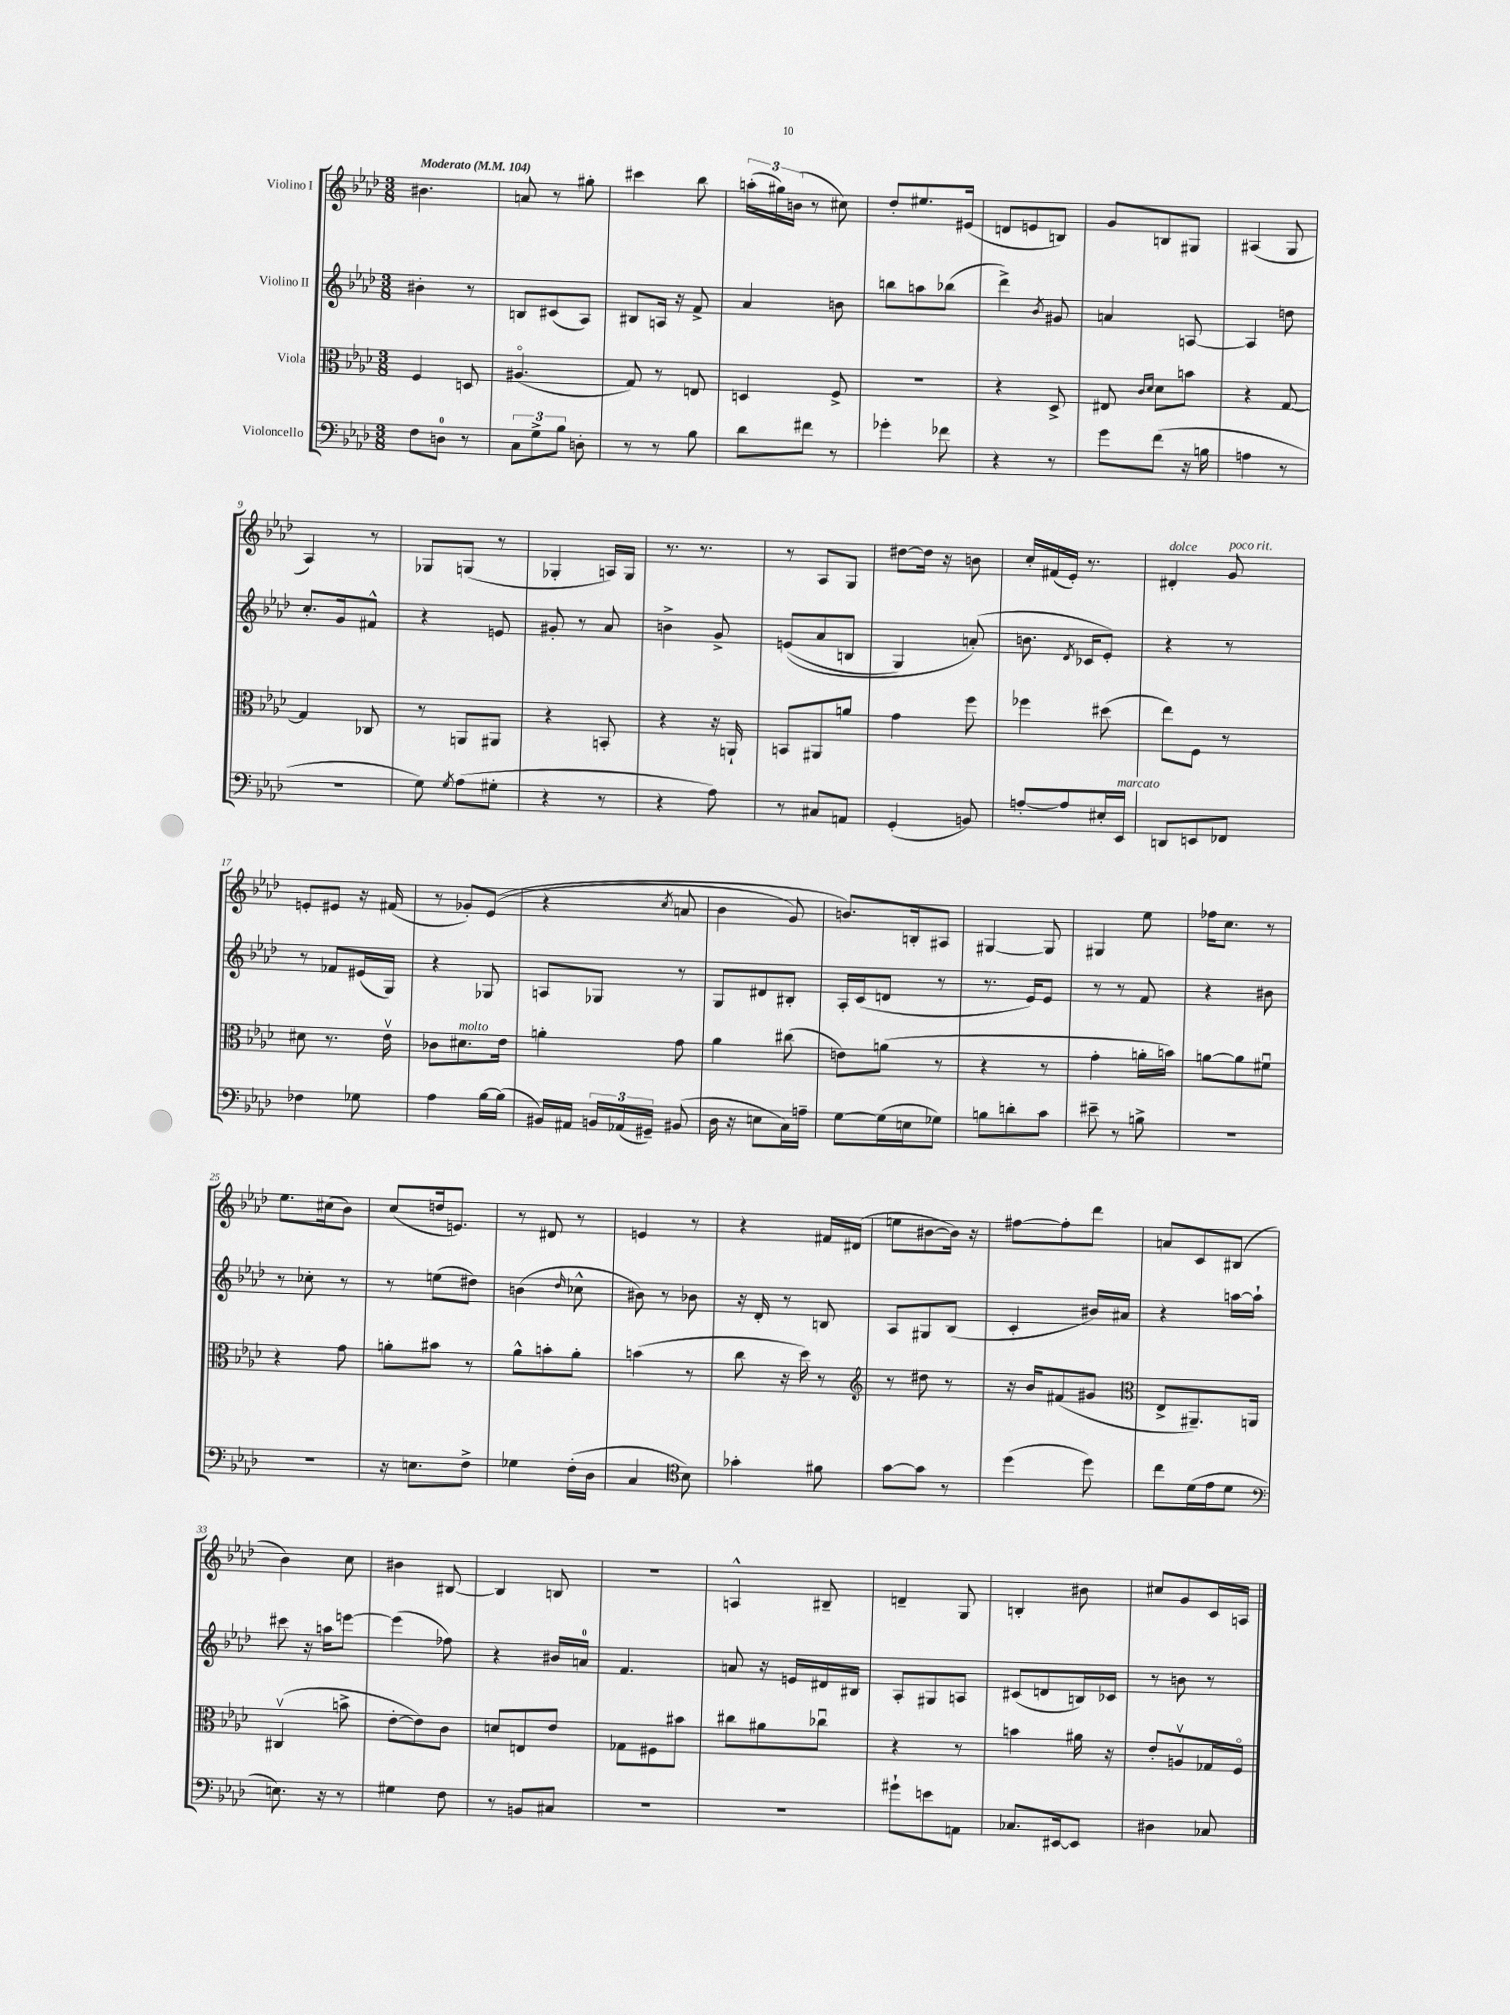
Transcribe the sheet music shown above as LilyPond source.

<<
\new StaffGroup <<
\new Staff = "s0" \with { instrumentName = "Violino I" } {
    \clef treble \key aes \major \numericTimeSignature \time 3/8 \tempo "Moderato" 4 = 104
    \autoBeamOff bis'4. |
    a'8 r8 gis''8-. |
    cis'''4 bes''8 |
    \tuplet 3/2 { a''16[-.( gis''16) b'16]( } r8 cis''8) |
    des''8[-. eis''8. eis'16]( |
    d'8[ e'8 b8]) |
    g'8[ b8 gis8] |
    ais4( g8 |
    aes4) r8 |
    ges8[ g8]( r8 |
    ges4-. a16[) ges16] |
    r8. r8. |
    r8 aes8[ g8] |
    dis''8[~ dis''16] r16 b'8 |
    c''16[-. fis'16( ees'16]-.) r8. |
    dis'4-.^\markup { \italic "dolce" } g'8^\markup { \italic "poco rit." } |
    e'8[-. eis'8] r16 fis'16( |
    r8 ges'8[-.) ees'8](\( |
    r4 \acciaccatura { c''8 } a'8 |
    bes'4 g'8) |
    b'8.[\) b16-. ais8] |
    gis4~ gis8 |
    gis4 ees''8 |
    fes''16[ c''8.] r8 |
    ees''8.[ cis''16( bes'8]) |
    c''8[( d''16 e'8.]) |
    r8 dis'8 r8 |
    e'4 r8 |
    r4 fis'16[ dis'16]( |
    e''8[ bis'8~ bis'16]) r16 |
    fis''8[~ fis''8-. des'''8] |
    a'8[ c'8 bis8]( |
    bes'4) c''8 |
    bis'4 bis8~ |
    bis4 b8 |
    R4. |
    a4-^ bis8-- |
    d'4-- g8 |
    b4-. bis'8 |
    cis''8[ g'8 c'16 a16] \bar "|." |
}
\new Staff = "s1" \with { instrumentName = "Violino II" } {
    \clef treble \key aes \major \numericTimeSignature \time 3/8
    \autoBeamOff bis'4-. r8 |
    b8[ cis'8( aes8]) |
    bis8[ a16] r16 f'8-> |
    aes'4 b'8 |
    b''8[ a''8 bes''8]( |
    des'''4->) \acciaccatura { bes'8 } gis'8 |
    a'4 a8~ |
    a4 d''8 |
    c''8.[-. g'16 fis'8]-^ |
    r4 e'8 |
    gis'8-. r8 aes'8 |
    b'4-> g'8-> |
    e'8[(\( aes'8 b8] |
    g4) a'8-.(\) |
    b'8. \acciaccatura { des'8 } ces'16[ ees'8]-.) |
    r4 r8 |
    r8 fes'8[ eis'16( g16]) |
    r4 ges8 |
    a8[ ges8] r8 |
    g8[ dis'8 bis8]-. |
    aes16[-. c'16( d'8] r8 |
    r8. ees'16[) ees'8] |
    r8 r8 f'8 |
    r4 bis'8 |
    r8 ces''8-. r8 |
    r8 e''8[( dis''8]) |
    b'4( \grace { des''16 } ces''8-^ |
    bis'8) r8 bes'8 |
    r16 des'16-. r8 b8 |
    aes8[ gis8 bes8]( |
    c'4-. bis'16[) ais'16] |
    r4 a''16[~ a''16]-! |
    cis'''8 r16 a''16[ e'''8]~ |
    e'''4( fes''8) |
    r4 bis'16[ a'16]-0 |
    f'4. |
    a'8 r16 e'16[ dis'16 bis16] |
    aes8[-. gis8 a8] |
    cis'8[( d'8 b16) ces'16] |
    r8 b'8 r8 \bar "|." |
}
\new Staff = "s2" \with { instrumentName = "Viola" } {
    \clef alto \key aes \major \numericTimeSignature \time 3/8
    \autoBeamOff f4 d8 |
    ais4.\flageolet( |
    g8) r8 e8 |
    d4 f8-> |
    R4. |
    r4 des8-> |
    eis8 \grace { c'16[ des'16] } des'8[ b'8] |
    r4 g8~ |
    g4 ces8 |
    r8 a,8[ ais,8] |
    r4 b,8-. |
    r4 r16 a,16-! |
    b,8[ ais,8 a'8] |
    g'4 f''8 |
    fes''4 dis''8( |
    ees''8[) f8] r8 |
    dis'8 r8. ees'16\upbow |
    ces'8[ dis'8.^\markup { \italic "molto" } ees'16] |
    a'4-. g'8 |
    aes'4 cis''8( |
    e'8[) a'8]( r8 |
    r4 r8 |
    g'4-. a'16[-. b'16]) |
    a'8[~ a'8 fis'8]\downbow |
    r4 g'8 |
    a'8[-. bis'8] r8 |
    aes'8[-^ b'8-. aes'8]-. |
    b'4( r8 |
    c''8 r16 des''16) r8 |
    \clef treble r8 dis''8 r8 |
    r16 bes'16[ fis'8( gis'8] |
    \clef alto ees8[-> ais,8.--) a,16] |
    cis4\upbow( b'8-> |
    ees'8[~-. ees'8) c'8] |
    d'8[ e8 ees'8] |
    ges8[ fis8 bis'8] |
    cis''8[ ais'8 ces''8]\downbow |
    r4 r8 |
    b'4 ais'16 r16 |
    ees'8[-. a8\upbow ges16 f16]\flageolet \bar "|." |
}
\new Staff = "s3" \with { instrumentName = "Violoncello" } {
    \clef bass \key aes \major \numericTimeSignature \time 3/8
    \autoBeamOff f8[ d8]-0 r8 |
    \tuplet 3/2 { c8[ g8-> bes8] } d8-. |
    r8 r8 bes8 |
    des'8[ fis'8] r8 |
    ges'4-. fes'8 |
    r4 r8 |
    g'8[ f'8]( r16 b16 |
    a4 r8 |
    R4. |
    g8) \acciaccatura { g8 } aes8[( gis8]-. |
    r4 r8 |
    r4 aes8) |
    r8 cis8[ a,8] |
    g,4-.( b,8) |
    a8[~-. a8 eis16-. ees,16]^\markup { \italic "marcato" } |
    d,8[ e,8 fes,8] |
    fes4 ges8 |
    aes4 bes16[~ bes16]( |
    bis,16[) ais,16] \tuplet 3/2 { b,16[ aes,16( gis,16]--) } bis,8( |
    des16 r16 e8[ c16) a16]-- |
    g8[~ g16( e16 ges8]) |
    b8[ d'8-. c'8] |
    eis'8-- r8 b8-> |
    R4. |
    R4. |
    r16 e8.[ f8]-> |
    ges4 f16[-.( des16] |
    c4 \clef tenor bes8) |
    ges'4-. fis'8 |
    g'8[~ g'8] r8 |
    des''4( des''8) |
    c''8[ des'16( ees'16 des'8] |
    \clef bass e8.) r16 r8 |
    gis4 f8 |
    r8 b,8[ cis8] |
    R4. |
    R4. |
    gis'8[-! e'8 a,8] |
    ces8.[ eis,16~ eis,8] |
    dis4 ces8 \bar "|." |
}
>>
>>
